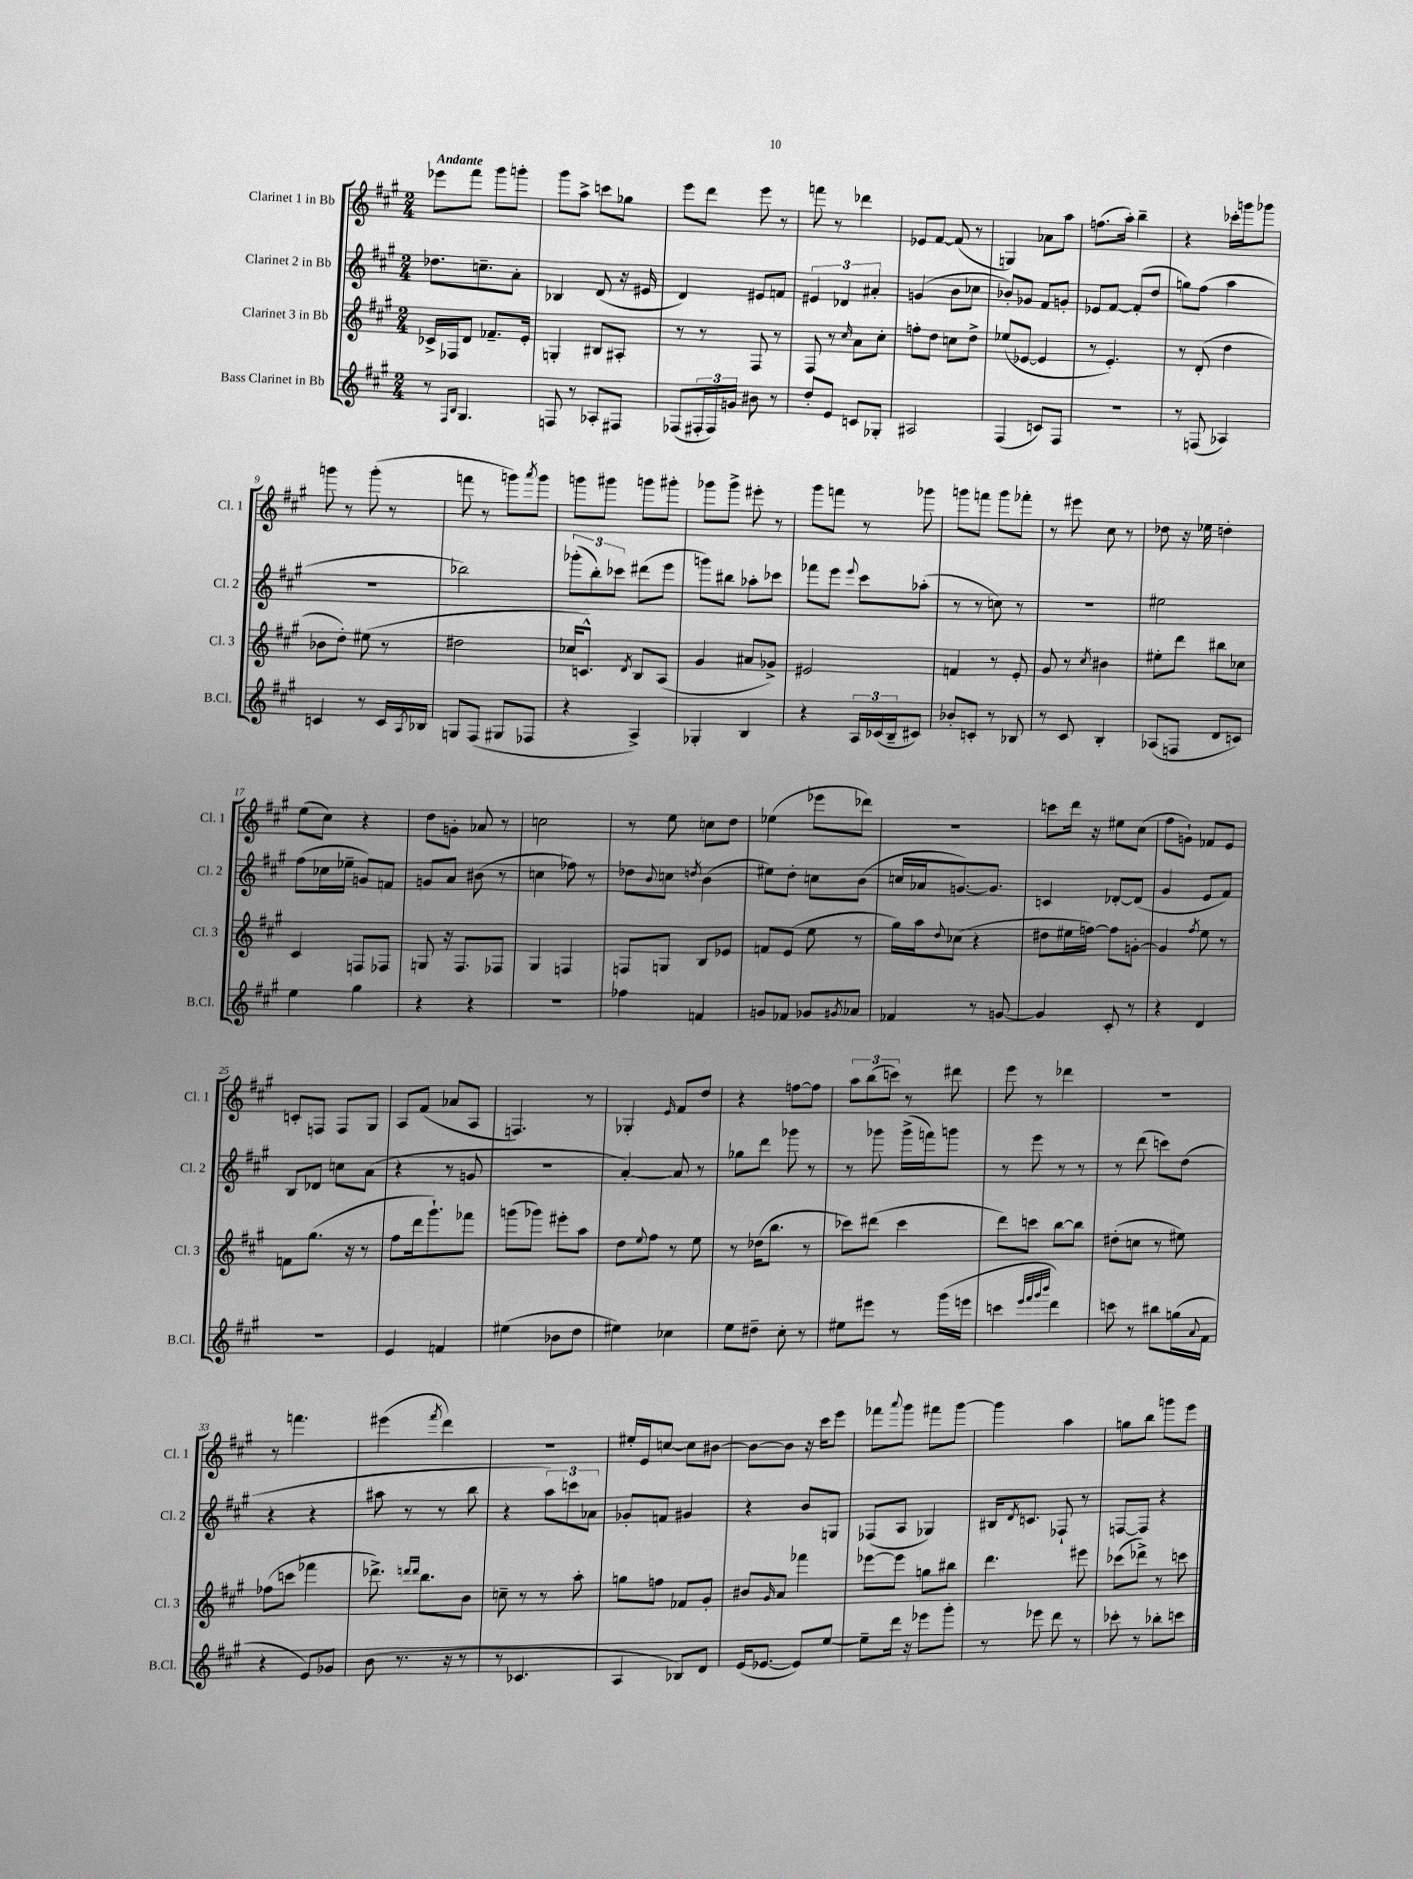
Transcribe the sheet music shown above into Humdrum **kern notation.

**kern	**kern	**kern	**kern
*staff4	*staff3	*staff2	*staff1
*clefG2	*clefG2	*clefG2	*clefG2
*k[f#c#g#]	*k[f#c#g#]	*k[f#c#g#]	*k[f#c#g#]
*M2/4	*M2/4	*M2/4	*M2/4
8r	16c-^	8.dd-	8eee-
.	16F-	.	.
16qqF#	.	.	.
16qqB	.	.	.
4.G#	8d	.	8fff#
.	.	8.cc~	.
.	8.f-~	.	8ggg#
.	.	8a'	8ggg'
.	16e'	.	.
=	=	=	=
8F	4G'	4B-	8ggg#
8r	.	.	8aa^
8A-'	8B#	(8d	8ccc
8F#	8A#'	16r	8gg-
.	.	16e#	.
=	=	=	=
(8F-	8r	4d)	8eee
24F#'	8r	.	8ddd
24F#)	.	.	.
24g	.	.	.
8b#	8F#	8e#	8eee
8r	8r	8f	8r
=	=	=	=
8dd'	8F#	6e#	8fff
8e	8r	.	8r
.	.	6d-	.
.	16qqcc#	.	.
8c	8a	.	4ddd-
.	.	6a#'	.
8G-'	8cc#'	.	.
=	=	=	=
2A#	8ff'	(4g	8e-
.	8dd	.	[8f#
.	8cc	8b	(8f#]
.	8dd^	8cc-	8r
=	=	=	=
(4F#	(8ee-	8b-')	4G)
.	[8e-	8g-	.
8c)	4e-]	8f#	8a-
8F#	.	8g'	8aa
=	=	=	=
2r	8r	8e-	(8.ff
.	4.e')	[8f#	.
.	.	.	16aa')
.	.	(8f#']	4bb~
.	.	8dd	.
=	=	=	=
8r	8r	8gg)	4r
(8F	(8d'	(8ff#	.
4A-)	4dd	4aa	16ccc-'
.	.	.	16ggg
.	.	.	8ggg-
=	=	=	=
4c	8b-	2r	8ggg
.	8dd')	.	8r
8r	(8ee#	.	(8ggg'
16c	8r	.	8r
8qA	.	.	.
16B-	.	.	.
=	=	=	=
8G	2dd#	2bb-)	8fff
(8F#	.	.	8r
8G#	.	.	8ggg)
.	.	.	8qaaa
8F-	.	.	8ggg
=	=	=	=
4r	16cc-	(12ggg-'	8ggg
.	8.c^^)	.	.
.	.	12bb')	.
.	.	.	8ggg#
.	.	12ccc-	.
.	8qd	.	.
4A^)	8B	(8ddd#	8ggg
.	(8A	8eee	8ggg#'
=	=	=	=
4G-'	4g#	8ggg)	8ggg-
.	.	8bb#	8ggg-^
4B	8a#	8aa-'	8eee#'
.	8g-^)	8ccc-	8r
=	=	=	=
4r	2e#	8fff-	8ggg#
.	.	8eee	8fff
.	.	8qqeee	.
24A	.	8ccc#	8r
(24c-	.	.	.
24B~	.	.	.
8c#)	.	(8aa-'	8ggg-
=	=	=	=
8b-'	4f	8r	8ggg
8c'	.	8r	8fff
8r	8r	8cc)	8ggg
8B-	8e'	8r	8fff-'
=	=	=	=
8r	8g#	2r	8r
8c#	8r	.	8eee#
.	8qcc#	.	.
4B'	4b#	.	8cc#
.	.	.	8r
=	=	=	=
(8A-	8ee#'	2ee#	8dd-
8F	8ddd	.	16r
.	.	.	16ee-
8d	8bb#	.	4dd'
8c)	8cc-	.	.
=	=	=	=
4ee	4c#	(8ff#	(8ee
.	.	16cc-	8cc#)
.	.	16ee-~	.
4gg#	8F	8g)	4r
.	8F-	8f	.
=	=	=	=
4r	8G	8g	8dd
.	16r	8a	8g'
.	8.F#	.	.
4r	.	(8b#	8a-
.	8F-	8r	8r
=	=	=	=
2r	4G#	4cc	2cc
.	4F	8ff-)	.
.	.	8r	.
=	=	=	=
4ff-	8F	8dd-	8r
.	.	8qqb	.
.	8G	8cc	8ee
.	.	8qdd	.
4f	8B	(4b	8cc
.	8e-	.	8dd
=	=	=	=
8g	8f	8ee#)	(4ee-
8f-	(8e	8dd'	.
8g-	8ee	8cc	8eee-
8qg#	.	.	.
8a-	8r	(8b	8ddd-)
=	=	=	=
4f-	16gg#)	16cc	2r
.	16aa	16a-	.
.	8qqdd	.	.
.	(8cc-	[8.g)	.
8r	4r	.	.
.	.	8.g]	.
[8g	.	.	.
=	=	=	=
4g]	8dd#	4c	8ccc
.	16ee#	.	16ddd
.	[16ff)	.	16r
8c#'	8ff]	[8d-'	8ee#
8r	[8g'	(8d-]	(8cc#
=	=	=	=
4r	4g]	4g#	8ff#
.	.	.	8g`)
.	8qff#	.	.
4d	8ee	8e	8f-
.	8r	8f#)	8e
=	=	=	=
2r	8f	8B	8c'
.	(8.gg#	8d-	8F
.	.	8cc	8F
.	16r	.	.
.	8r	(8a	8G#
=	=	=	=
4e	8ff#	4r	8A
.	16ddd	.	(8f#
.	8.ggg#`)	.	.
4f	.	8r	8a-
.	8fff-	8g	8A
=	=	=	=
(4ee#	(8ggg	2r	4.F)
.	8ggg-)	.	.
8b-	8eee#'	.	.
8dd	8aa	.	8r
=	=	=	=
4ee#)	8dd	[4a')	4G-'
.	8qqee	.	.
.	8ff#	.	.
.	.	.	16qqe
4cc-	8r	8a]	8f#
.	8ee	8r	8dd
=	=	=	=
8ee	8r	8gg-	4r
8dd#~	(16dd-	8ddd	.
.	8.bb	.	.
8cc#'	.	8ggg-	[8ff
8r	8r	8r	8ff]
=	=	=	=
8ee#	8ccc-)	8r	12aa
.	.	.	(12bb
8eee#	(8ddd#	8ggg-	.
.	.	.	12ccc)
8r	4ccc-	(16ggg-^	8r
.	.	16fff)	.
(16ggg#	.	8ggg	8ddd#
16eee	.	.	.
=	=	=	=
4ccc	8ddd)	8r	8eee
.	8ccc	8eee	8r
32qqeee	.	.	.
32qqfff#	.	.	.
32qqggg#	.	.	.
32qqbbb	.	.	.
4ddd)	[8bb	8r	4ddd-
.	8bb]	8r	.
=	=	=	=
8ccc	(8dd#'	8r	2r
8r	8cc	(8ddd	.
8bb#	8r	8ccc)	.
(16gg	8ee#)	(8dd	.
8qqa	.	.	.
16f#	.	.	.
=	=	=	=
4r	(8ff-	4r	8r
.	8ccc	.	4.fff
8e)	4fff-	4r	.
8g-	.	.	.
=	=	=	=
(8b	8.ddd-^)	8aa#	(4eee#
8.r	.	8r	.
.	16qqddd	.	.
.	16qqddd	.	.
.	8.bb	.	.
.	.	.	8qfff#
.	.	8r	4ddd)
16r	.	.	.
8r	8b	8bb	.
=	=	=	=
8r	8cc~	4r	2r
4.c-	8r	.	.
.	8r	12aa)	.
.	.	12ccc	.
.	8aa'	.	.
.	.	12a-	.
=	=	=	=
4A	8gg	8g-'	16ee#'
.	.	.	16e
.	8ff	8f	[8cc
8B-)	8f-	4g#	8cc]
8d	8g#'	.	[8b#
=	=	=	=
(16e	8b#	4r	8b#_
[8.e-	.	.	.
.	16qqg#	.	.
.	8a	.	8b#]
8e-])	4fff-	8b	16r
.	.	.	16ccc#
[8ee	.	8G	8eee
=	=	=	=
8ee~]	[8eee-	(8F-	8fff-
.	.	.	8qqaaa
16ddd	8eee-]	8A	8ggg#
16r	.	.	.
8eee-	8gg	4G-)	8fff#
8ggg#'	8bb#	.	[8ggg#
=	=	=	=
8r	4.ddd	16B#	4ggg#]
.	.	8qd	.
.	.	8.c	.
8eee-	.	.	.
8ddd	.	8F-`	4aa
8r	8eee#	8r	.
=	=	=	=
8ccc-'	(8ccc-	[8F	8gg
8r	8ddd-^)	8F]	8bb
8bb-'	8r	4r	8ggg
8ccc	8ccc	.	8eee
==	==	==	==
*-	*-	*-	*-
